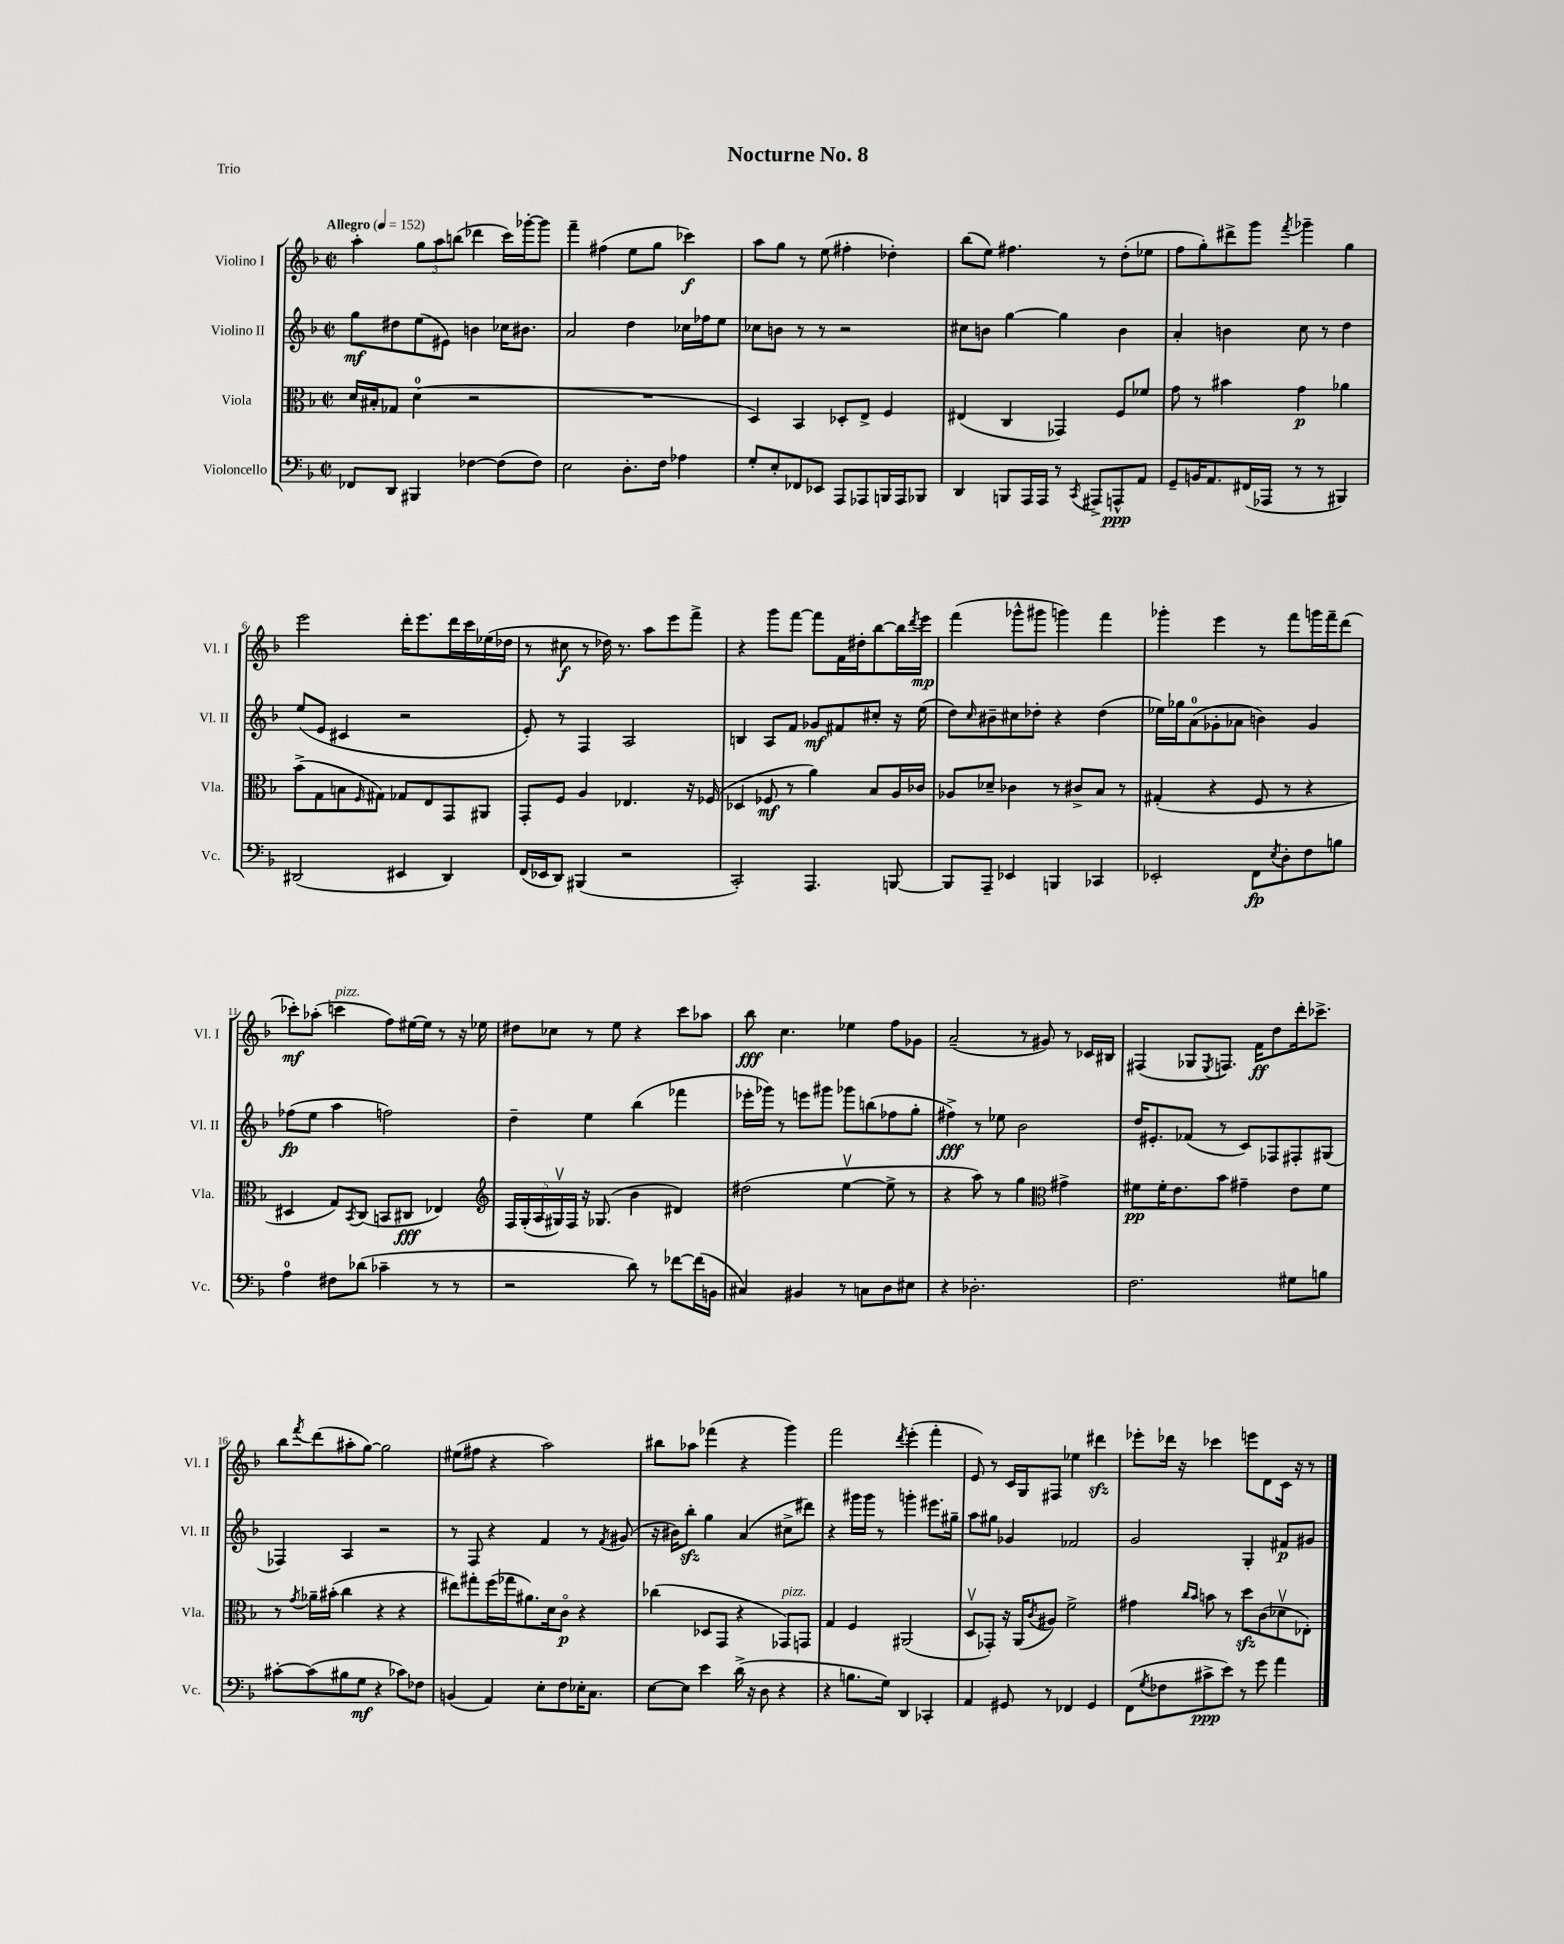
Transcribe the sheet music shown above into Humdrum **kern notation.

**kern	**kern	**kern	**kern
*staff4	*staff3	*staff2	*staff1
*clefF4	*clefC3	*clefG2	*clefG2
*k[b-]	*k[b-]	*k[b-]	*k[b-]
*M2/2	*M2/2	*M2/2	*M2/2
*met(c|)	*met(c|)	*met(c|)	*met(c|)
*MM152	*MM152	*MM152	*MM152
8FF-	16d	8gg	4aa'
.	16B#'	.	.
8DD	8G-	8dd#	.
4BBB#	(4d	(8ee	12gg
.	.	.	12aa
.	.	8e#)	.
.	.	.	(12bb
[4F-	2r	4b	4ddd-
(8F-]	.	16cc-	16ccc)
.	.	8.b#	[16ggg-'
8F-)	.	.	8ggg-]
=	=	=	=
2E	1r	2a	4fff~
.	.	.	(4ff#
8.D'	.	4dd	8ee
.	.	.	8gg
16F	.	.	.
4A-	.	16cc-	4ccc-)
.	.	16ff-	.
.	.	8ee	.
=	=	=	=
8G'	4D)	8cc-	8aa
8E'	.	8b	8gg
8FF-	4BB-	8r	8r
8EE-	.	8r	(8ee
8AAA	8D-'	2r	4ff#'
8AAA-	8E^	.	.
16BBB	4F	.	4dd-')
16AAA-	.	.	.
8BBB-	.	.	.
=	=	=	=
4DD	(4E#	8cc#	(8bb-
.	.	8b	8ee)
8BBB	4C	[4gg	4.ff#
16AAA	.	.	.
16AAA	.	.	.
8r	4GG-)	4gg]	.
8qCC	.	.	.
8AAA#^	.	.	8r
8AAA^^	8F	4b	(8dd'
8AA	8f-	.	8ee-
=	=	=	=
8GG~	8g	4a'	8ff
16BB	8r	.	8gg')
8.AA	.	.	.
.	4b#	4b	8ddd#^
(16FF#	.	.	8ggg
16AAA-	.	.	.
.	.	.	8qfff
8r	4g	8cc	4ggg-~
8r	.	8r	.
4BBB#)	4a-	4dd	4gg
=	=	=	=
(2DD#	(8b-^	(8ee	2eee
.	8G	8e	.
.	8B	4c#	.
.	16qqF	.	.
.	8G#)	.	.
4EE#	8G-	2r	16ddd'
.	.	.	8.eee
.	8E	.	.
4DD#)	8GG	.	16ddd
.	.	.	16ccc
.	8AA#	.	(16ee-
.	.	.	16dd-
=	=	=	=
(16FF	8GG'	8e')	8r
16EE-	.	.	.
8DD)	8F	8r	8cc#
(4BBB#	4A	4F	8r
.	.	.	16dd-)
.	.	.	8.r
2r	4.E-	2A	.
.	.	.	8aa
.	.	.	8eee
.	16r	.	8fff^
.	(16F-	.	.
=	=	=	=
2CC')	4D-	4B	4r
.	8F-	8A	8ggg
.	8r	8f	[8fff
4.AAA	4a)	8g-	8fff]
.	.	8f#	16f
.	.	.	16dd#'
.	8B-	8cc#'	[8bb-
[8BBB	16A	16r	16bb-]
.	.	.	8qddd
.	16c-	(16ee	16eee
=	=	=	=
8BBB]	8A-	8dd)	(4fff
.	.	16qqcc	.
8AAA~	8d-~	8b#~	.
4EE-	4c-	8cc#	8ggg-^^
.	.	8dd-'	8ggg#
4BBB	8r	4r	4ggg)
.	8c#^	.	.
4CC-	8B-	(4dd-	4fff
.	8r	.	.
=	=	=	=
2EE-'	(4G#'	16ee-)	4ggg-'
.	.	16gg-	.
.	.	(8a	.
.	4r	8g-'	4eee
.	.	8a-	.
8FF	8F	4b)	8r
8qE	.	.	.
8D'	8r	.	8fff
8F	4r	4g-	16ggg
.	.	.	16fff~
8B	.	.	(8ddd
=	=	=	=
4A	4D#	(8ff-	8ccc-')
.	.	8ee	(8aa-'
8F#	8G)	4aa	4ccc
.	8qBB-	.	.
(8d-	(8C	.	.
4c-~	8BB	2ff)	8ff)
.	8C#	.	[16ee#
.	.	.	16ee#]
8r	4E-)	.	8r
8r	.	.	16r
.	.	.	16ee-
=	=	=	=
*	*clefG2	*	*
2r	20F	4dd~	8dd#
.	(20G'	.	.
.	20A	.	.
.	.	.	8cc-
.	20G#v)	.	.
.	20F	.	.
.	16r	4ee	8r
.	(8.G-	.	.
.	.	.	8ee
8d)	4b-	(4bb-	4r
8r	.	.	.
[8f-	4d#)	4fff-	8ccc
(16f-]	.	.	8aa-
16BB	.	.	.
=	=	=	=
4C#)	(2dd#	16eee-'	8bb-
.	.	16ggg-)	.
.	.	8r	4.cc
4BB#	.	8eee	.
.	.	8ggg#	.
8r	[4eev	8ggg-	4ee-
8C	.	(8bb	.
8D	8ee^]	8ff-	8ff
8E#	8r	8gg'	8g-
=	=	=	=
4r	4r	4ff#^)	(2a~
2.D-'	8aa)	8r	.
.	8r	8ee-	.
.	4gg	2b-	8r
.	.	.	8g#)
*	*clefC3	*	*
.	4g#^	.	8r
.	.	.	16c-
.	.	.	16B#
=	=	=	=
2.F	8f#	16dd	(4F#
.	.	8.e#'	.
.	16f#'	.	.
.	8.e	.	.
.	.	(8f-	8G-
.	.	.	8qE
.	8b-	8r	8.F)
.	4g#~	8c)	.
.	.	.	16f
.	.	8F-	8dd
8G#	8e	8F#'	16ddd'
.	.	.	8.ccc-^
8B	8f#	(8G#	.
=	=	=	=
[8c#'	8r	4F-)	8bb-
.	8qg	.	8qfff
(8c#]	16a-~	.	(8ddd
.	(16b#'	.	.
8B#	4cc	4A	8aa#'
8G	.	.	[8gg)
4r	4r	2r	2gg]
8c-)	4r	.	.
8F-	.	.	.
=	=	=	=
(4BB	8ee#)	8r	(8ee#
.	8gg#'	8F	8ff#
4AA)	(16ff	4r	4r
.	16gg-	.	.
.	8.a#)	.	.
8E'	.	4f	2aa)
.	16d	.	.
8F	8co	.	.
16E-'	4r	8r	.
8.C	.	.	.
.	.	8qf	.
.	.	(8g#	.
=	=	=	=
[8E	(4cc-	16r	8bb#
.	.	16b#)	.
8E]	.	8bb-'	8aa-
4e	8D-	4gg	(4fff-
.	8GG	.	.
(16d^	4r	(4a	4r
16r	.	.	.
8D	.	.	.
4r	8GG-)	8cc#^	4ggg)
.	8GG	8ddd#)	.
=	=	=	=
4r	4G	4r	2fff
8.B	4F	16ggg#	.
.	.	16ggg#	.
.	.	8r	.
16G)	.	.	.
.	.	.	8qddd
4DD	(2AA#	4ggg'	(4eee'
4CC-'	.	8.eee#	4fff'
.	.	16gg#~	.
=	=	=	=
4AA	8Dv	8aa	8e)
.	8GG-')	8gg#	8r
8GG#	16r	4g-	16c
.	(16AA	.	16G
.	8qc	.	.
8r	8A#)	.	8F#
4FF-	2f^	2f-	4ee-
4GG#	.	.	4ddd#
=	=	=	=
(8FF	4g#	2g	8eee-'
8qG	.	.	.
8F-	.	.	16ddd-
.	.	.	16r
.	16qqcc	.	.
.	16qqb-	.	.
8c#^	8b	.	4ccc-
8e)	8r	.	.
8r	8dd	4G'	8eee
8g	(8c	.	8d
4a	8d-v	8f#	16c
.	.	.	16r
.	8E-')	8g#	8r
==	==	==	==
*-	*-	*-	*-
